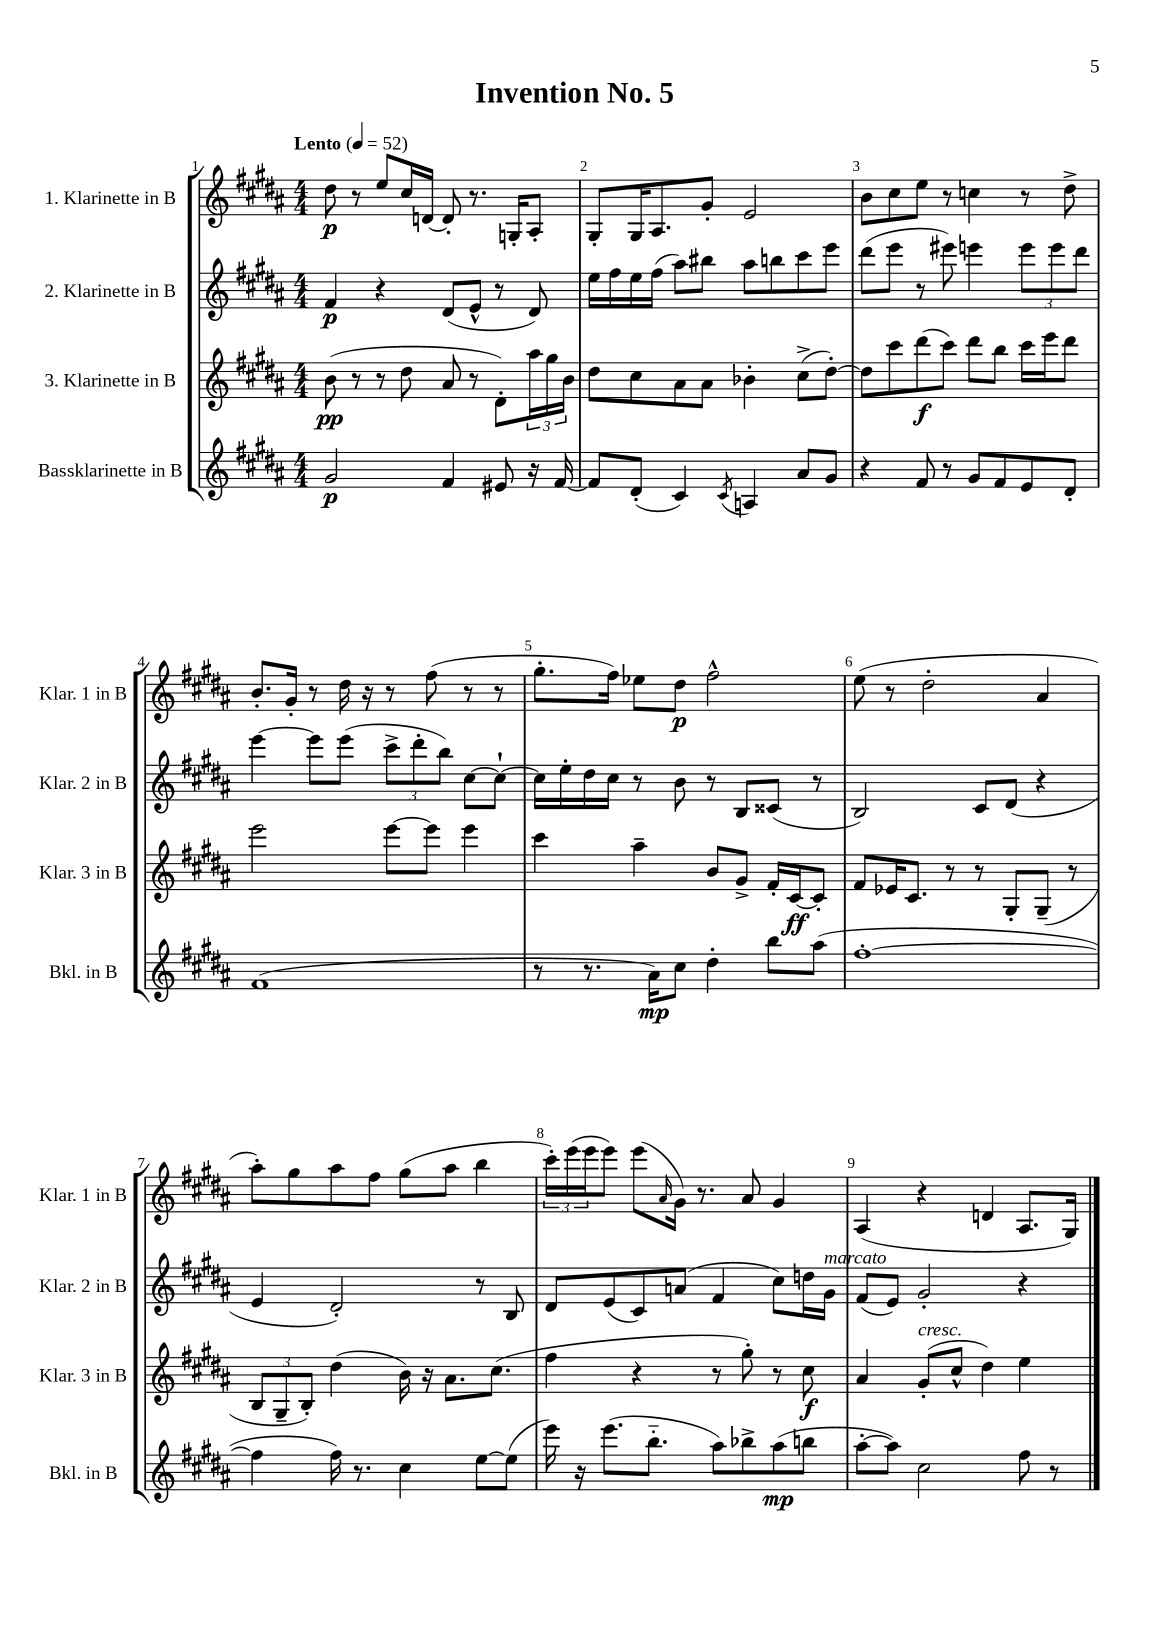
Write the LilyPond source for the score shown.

\header { title = "Invention No. 5" }
<<
\new StaffGroup <<
\new Staff = "s0" \with { instrumentName = "1. Klarinette in B" shortInstrumentName = "Klar. 1 in B" } {
    \clef treble \key b \major \numericTimeSignature \time 4/4 \tempo "Lento" 4 = 52
    dis''8\p r8 e''8 cis''16 d'16~ d'8-. r8. g16-. ais8-. |
    gis8-. gis16 ais8. gis'8-. e'2 |
    b'8 cis''8 e''8 r8 c''4 r8 dis''8-> |
    b'8.-. gis'16-. r8 dis''16 r16 r8 fis''8( r8 r8 |
    gis''8.-. fis''16) ees''8 dis''8\p fis''2-^ |
    e''8( r8 dis''2-. ais'4 |
    ais''8-.) gis''8 ais''8 fis''8 gis''8( ais''8 b''4 |
    \tuplet 3/2 { cis'''16-.) e'''16( e'''16 } e'''8) e'''8( \grace { ais'16 } gis'16) r8. ais'8 gis'4 |
    ais4( r4 d'4 ais8. gis16) \bar "|." |
}
\new Staff = "s1" \with { instrumentName = "2. Klarinette in B" shortInstrumentName = "Klar. 2 in B" } {
    \clef treble \key b \major \numericTimeSignature \time 4/4
    fis'4\p r4 dis'8( e'8-^ r8 dis'8) |
    e''16 fis''16 e''16 fis''16( ais''8) bis''8 ais''8 b''8 cis'''8 e'''8 |
    dis'''8( e'''8 r8 eis'''8) e'''4 \tuplet 3/2 { e'''8 e'''8 dis'''8 } |
    e'''4~ e'''8 e'''8( \tuplet 3/2 { cis'''8-> dis'''8-. b''8) } cis''8~ cis''8~-! |
    cis''16 e''16-. dis''16 cis''16 r8 b'8 r8 b8 cisis'8( r8 |
    b2) cis'8 dis'8( r4 |
    e'4 dis'2-.) r8 b8 |
    dis'8 e'8( cis'8) a'8( fis'4 cis''8) d''16 gis'16^\markup { \italic "marcato" } |
    fis'8( e'8) gis'2-. r4 \bar "|." |
}
\new Staff = "s2" \with { instrumentName = "3. Klarinette in B" shortInstrumentName = "Klar. 3 in B" } {
    \clef treble \key b \major \numericTimeSignature \time 4/4
    b'8\pp( r8 r8 dis''8 ais'8 r8 dis'8-.) \tuplet 3/2 { ais''16 gis''16 b'16 } |
    dis''8 cis''8 ais'8 ais'8 bes'4-. cis''8->( dis''8~-.) |
    dis''8 cis'''8 dis'''8\f( cis'''8) dis'''8 b''8 cis'''16 e'''16 dis'''8 |
    e'''2 e'''8~ e'''8 e'''4 |
    cis'''4 ais''4-- b'8 gis'8-> fis'16-. cis'16~\ff cis'8-. |
    fis'8 ees'16 cis'8. r8 r8 gis8-. gis8--( r8 |
    \tuplet 3/2 { b8 gis8-- b8-.) } dis''4( b'16) r16 ais'8. cis''8.( |
    fis''4 r4 r8 gis''8-.) r8 cis''8\f |
    ais'4 gis'8-.^\markup { \italic "cresc." }( cis''8-^ dis''4) e''4 \bar "|." |
}
\new Staff = "s3" \with { instrumentName = "Bassklarinette in B" shortInstrumentName = "Bkl. in B" } {
    \clef treble \key b \major \numericTimeSignature \time 4/4
    gis'2\p fis'4 eis'8 r16 fis'16~ |
    fis'8 dis'8-.( cis'4) \acciaccatura { cis'8 } a4 ais'8 gis'8 |
    r4 fis'8 r8 gis'8 fis'8 e'8 dis'8-. |
    fis'1( |
    r8 r8. ais'16\mp) cis''8 dis''4-. b''8 ais''8( |
    fis''1~-. |
    fis''4 fis''16) r8. cis''4 e''8~ e''8( |
    e'''16) r16 e'''8.( b''8.-_ ais''8) bes''8-> ais''8\mp( b''8 |
    ais''8~-. ais''8) cis''2 fis''8 r8 \bar "|." |
}
>>
>>
\layout { \context { \Score \override BarNumber.break-visibility = ##(#f #t #t) barNumberVisibility = #all-bar-numbers-visible } }
